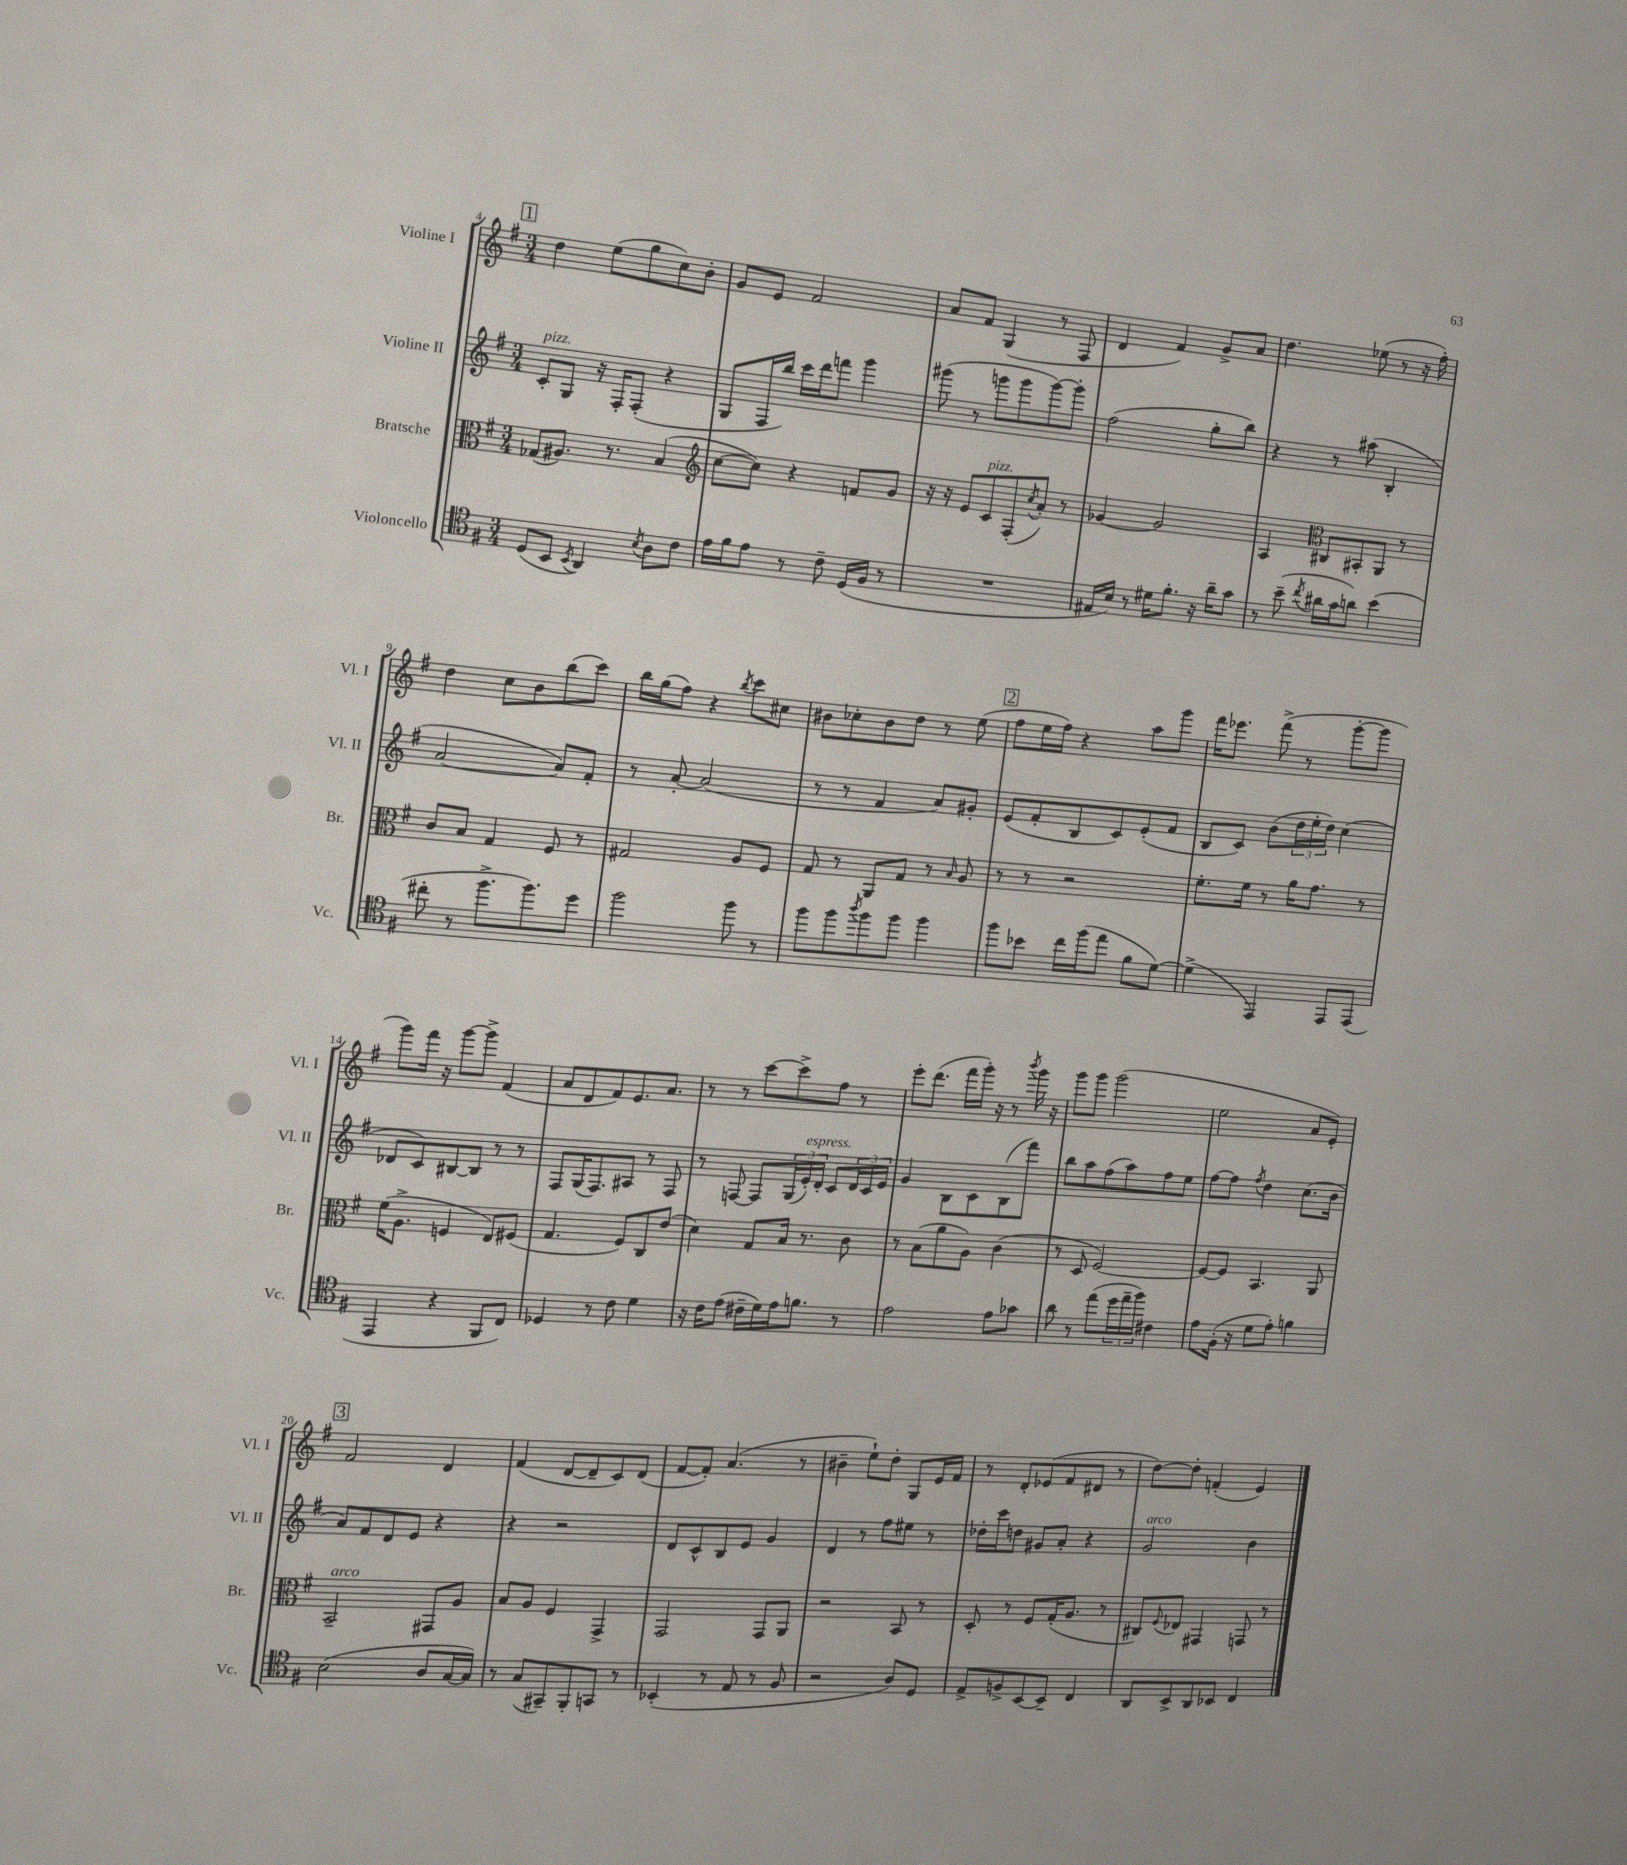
<<
\new StaffGroup <<
\new Staff = "s0" \with { instrumentName = "Violine I" shortInstrumentName = "Vl. I" } {
    \clef treble \key g \major \numericTimeSignature \time 3/4
    \mark \markup { \box "1" } d''4 e''8( g''8 c''8) b'8-. |
    g'8 e'8 fis'2 |
    a'8 fis'8 g4( r8 fis8 |
    d'4 fis'4) g'8-> a'8 |
    d''4. ees''8( r8 r16 fis''16-.) |
    d''4 c''8 b'8 b''8( c'''8) |
    b''16 g''16( fis''8) r4 \acciaccatura { b''8 } c'''8 cis''8 |
    bis'8 ces''8-. bis'8 d''8 r8 e''8( |
    \mark \markup { \box "2" } fis''8 e''16 fis''16) r4 a''8 g'''8 |
    fis'''16 ees'''8. fis'''8->( r8 g'''8~-. g'''8 |
    g'''8) fis'''16 r16 g'''8~ g'''8-> fis'4( |
    a'8 d'8 fis'8) e'8. a'8. |
    r8 r8 c'''8~ c'''8-> fis''8 r8 |
    e'''8-. d'''8.( fis'''16 g'''16-.) r16 r8 \acciaccatura { b'''8 } g'''16 r16 |
    g'''8 g'''8 g'''2( |
    e''2 a'8 e'8-.) |
    \mark \markup { \box "3" } fis'2 d'4 |
    fis'4( d'8~ d'8-- c'8) d'8( |
    fis'8~ fis'8-.) a'4.( r8 |
    bis'4-- e''8-!) d''8-. g8 e'16 fis'16 |
    r8 d'8-. ees'8( fis'8 dis'8 r8 |
    d''8~) d''8-. f'4-.( e'4) \bar "|." |
}
\new Staff = "s1" \with { instrumentName = "Violine II" shortInstrumentName = "Vl. II" } {
    \clef treble \key g \major \numericTimeSignature \time 3/4
    \mark \markup { \box "1" } c'8-.^\markup { \italic "pizz." } g8 r16 fis16-. fis8-.( r4 |
    g8 fis16 b''16) c'''16 d'''16 f'''8 g'''4 |
    gis'''8( r8 g'''8 g'''8 g'''8~) g'''8-. |
    fis''2( g''8-. b''8) |
    r4 r8 ais''8( b4-. |
    a'2~ a'8) fis'8-. |
    r8 a'8~-. a'2( |
    r8 r8 fis'4 a'8) gis'8-. |
    \mark \markup { \box "2" } e'8( fis'8-. b8 c'8) e'8-.( fis'8 |
    b8 c'8) b'8( \tuplet 3/2 { d''16 e''16-. d''16) } c''4( |
    des'8 c'8) bis8~ bis8 r8 r8 |
    fis8 g16( fis8.) ais8 r8 fis8 |
    r8 f8~ f8 \tuplet 3/2 { g16( e'16-.^\markup { \italic "espress." }) d'16-. } c'8 \tuplet 3/2 { d'16 c'16 e'16 } |
    g'4 b8 c'8 b8( fis'''8) |
    b''8 a''8 fis''8( a''8) fis''8 e''8 |
    fis''8~ fis''8 \acciaccatura { fis''8 } d''4 c''8.( b'16 |
    \mark \markup { \box "3" } a'8) fis'8 d'8 e'8 r4 |
    r4 r2 |
    d'8 c'8-^ b8 e'8 g'4 |
    d'4 r8 fis''8 eis''8 r8 |
    des''16-. c'''16 d''8 gis'8 a'8-. r4 |
    g'2^\markup { \italic "arco" } b'4 \bar "|." |
}
\new Staff = "s2" \with { instrumentName = "Bratsche" shortInstrumentName = "Br." } {
    \clef alto \key g \major \numericTimeSignature \time 3/4
    \mark \markup { \box "1" } ges8( ais8.) r8. b4( |
    \clef treble c''8~ c''8) r4 f'8 g'8 |
    r16 r16 e'8 c'8^\markup { \italic "pizz." } fis8-.( \acciaccatura { c''8 } a'8-.) r8 |
    ges'4~ ges'2 |
    a4 \clef alto cis8 bis,8-. a,8 r8 |
    c'8 b8 g4 fis8 r8 |
    gis2 a8 fis8 |
    g8 r8 a,8 g8 r8 \grace { b16 } a8 |
    \mark \markup { \box "2" } r8 r8 r2 |
    fis'8.-. fis'16 r8 a'16 g'8. r8 |
    fis'16( a8.-> f4 e8) fis8( |
    g4. fis8) c8 e'8( |
    d'4) g8 b16 r8. c'8 |
    r8 b8( a'8 a8) c'4( |
    r8 d8 fis2~) |
    fis8~ fis8 b,4. a,8 |
    \mark \markup { \box "3" } b,2--^\markup { \italic "arco" } gis,8 a8 |
    b8 a8 fis4 g,4-> |
    g,2 g,8 a,8 |
    r2 b,8 r8 |
    d8-. r8 fis8 g16-.( a8. r8 |
    cis8) \appoggiatura { fis8 } ees8 gis,4 g,8 r8 \bar "|." |
}
\new Staff = "s3" \with { instrumentName = "Violoncello" shortInstrumentName = "Vc." } {
    \clef tenor \key g \major \numericTimeSignature \time 3/4
    \mark \markup { \box "1" } d8( b,8 \acciaccatura { b,8 } a,4) \acciaccatura { b8 } a8 c'8 |
    e'16 fis'16 e'8 r8 c'8-- d16( fis16 r8 |
    R2. |
    eis16 b16) r8 dis'16 fis'8.-. r16 a'16-- g'8 |
    r8 b'8--( \acciaccatura { c''8 } ais'16 g'16 a'8) b'4( |
    cis''8-. r8 fis''8.-> fis''8.) d''8 |
    fis''2 fis''8 r8 |
    fis''8 fis''8 \acciaccatura { a''8 } fis''8 fis''8 fis''4 |
    \mark \markup { \box "2" } fis''8 bes'8 c''16 fis''16( e''8 fis'8 d'8~) |
    d'4->( e,4) e,8 e,8( |
    e,4 r4 fis,8 c8) |
    des4 r8 c'8 d'4 |
    r16 c'16 e'8( cis'16-- d'16) e'16 f'8. r8 |
    e'2 e'8 ges'8 |
    a'8 r8 e''8( \tuplet 3/2 { d''16 e''16-- fis''16) } cis'4 |
    e'8 fis16-.( r16 d'8 e'8-.) f'4 |
    \mark \markup { \box "3" } b2( a8 g16~ g16) |
    r8 g8( gis,8--) fis,8-. g,8 r8 |
    bes,4-.( r8 e8 r8 fis8 |
    r2 a8) d8 |
    e8-> f8-> b,8~ b,8-- c4 |
    a,8 b,8-> a,8 bes,8 c4 \bar "|." |
}
>>
>>
\layout { \context { \Score currentBarNumber = #4 } }
